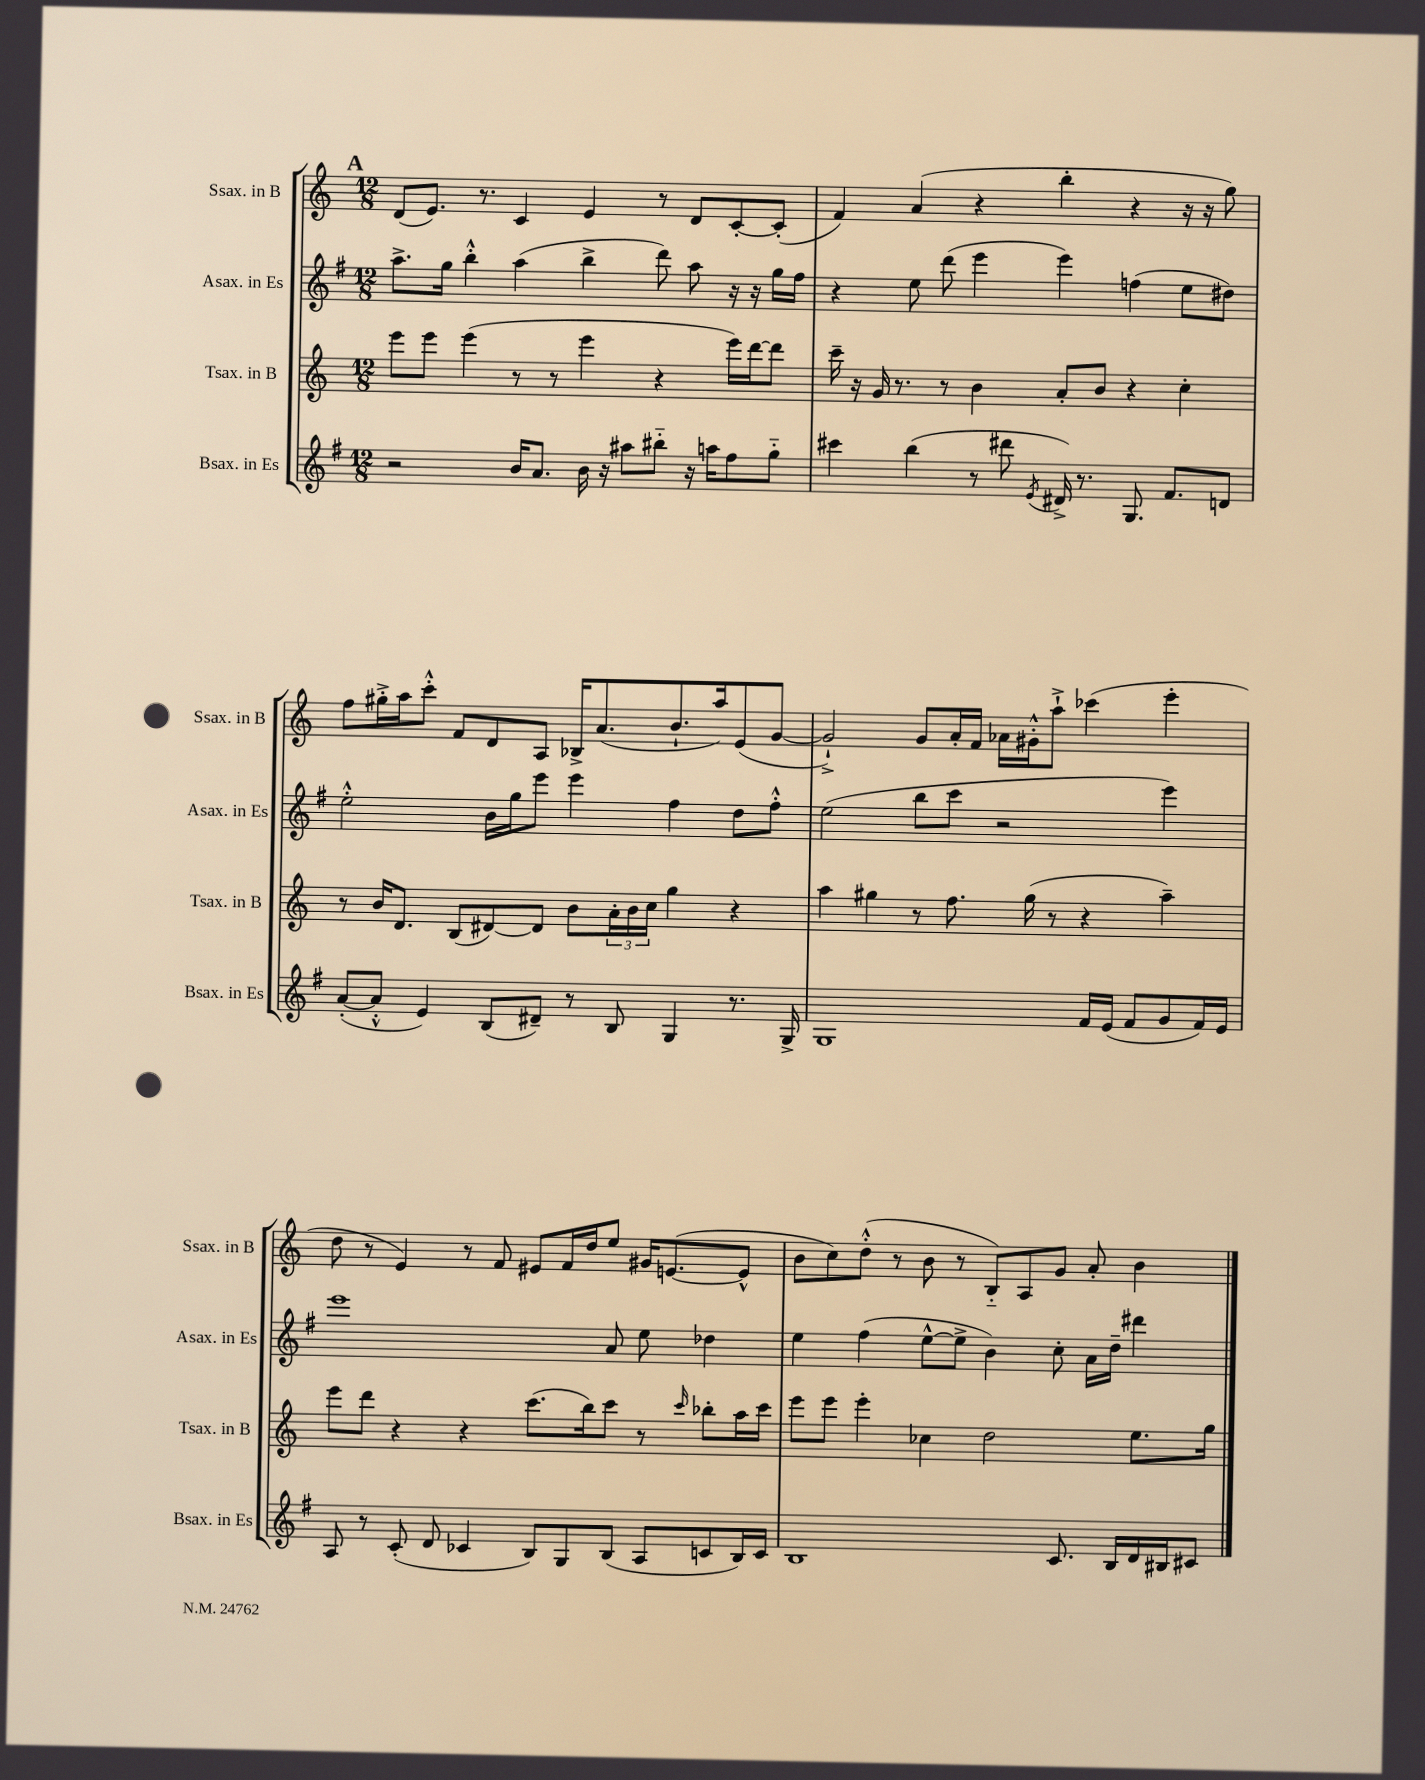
<<
\new StaffGroup <<
\new Staff = "s0" \with { instrumentName = "Ssax. in B" shortInstrumentName = "Ssax. in B" } {
    \clef treble \key c \major \numericTimeSignature \time 12/8
    \mark \markup { \bold "A" } d'8( e'8.) r8. c'4 e'4 r8 d'8 c'8~-. c'8-.( |
    f'4) a'4( r4 b''4-. r4 r16 r16 g''8) |
    f''8 gis''16-.-> a''16 c'''8-.-^ f'8 d'8 a8 bes16-> a'8.( b'8.-! a''16) e'8( g'8~ |
    g'2-!->) g'8 a'16-. f'16 aes'16 gis'16-.-^ a''8-!-> ces'''4( e'''4-. |
    d''8 r8 e'4) r8 f'8 eis'8 f'16 d''16 e''8 gis'16 e'8.~( e'8-^ |
    b'8 c''8) d''8-.-^( r8 b'8 r8 b8-_) a8 g'8 a'8-. b'4 \bar "|." |
}
\new Staff = "s1" \with { instrumentName = "Asax. in Es" shortInstrumentName = "Asax. in Es" } {
    \clef treble \key g \major \numericTimeSignature \time 12/8
    \mark \markup { \bold "A" } a''8.-> g''16 b''4-.-^ a''4( b''4-> d'''8) a''8 r16 r16 g''16 fis''16 |
    r4 e''8 d'''8( e'''4 e'''4) f''4( e''8 dis''8) |
    e''2-.-^ b'16 g''16 e'''8 e'''4 fis''4 d''8 fis''8-.-^ |
    e''2( b''8 c'''8 r2 e'''4) |
    e'''1 a'8 e''8 des''4 |
    e''4 fis''4( e''8~-^ e''8-> b'4) c''8-. a'16 d''16-- dis'''4 \bar "|." |
}
\new Staff = "s2" \with { instrumentName = "Tsax. in B" shortInstrumentName = "Tsax. in B" } {
    \clef treble \key c \major \numericTimeSignature \time 12/8
    \mark \markup { \bold "A" } e'''8 e'''8 e'''4( r8 r8 e'''4 r4 e'''16) d'''16~ d'''8 |
    c'''16-- r16 g'16 r8. r8 b'4 a'8-. b'8 r4 c''4-. |
    r8 b'16 d'8. b8( dis'8~) dis'8 b'8 \tuplet 3/2 { a'16-. b'16 c''16 } g''4 r4 |
    a''4 gis''4 r8 f''8. gis''16( r8 r4 a''4--) |
    e'''8 d'''8 r4 r4 c'''8.( b''16) c'''8 r8 \grace { c'''16 } bes''8-. a''16 c'''16 |
    e'''8 e'''8 e'''4-. ces''4 d''2 e''8. g''16 \bar "|." |
}
\new Staff = "s3" \with { instrumentName = "Bsax. in Es" shortInstrumentName = "Bsax. in Es" } {
    \clef treble \key g \major \numericTimeSignature \time 12/8
    \mark \markup { \bold "A" } r2 b'16 a'8. b'16 r16 ais''8 bis''8-_ r16 a''16 fis''8 g''8-_ |
    cis'''4 b''4( r8 dis'''8 \acciaccatura { e'8 } dis'16->) r8. g8. fis'8. d'8 |
    a'8~-.( a'8-.-^ e'4) b8( dis'8--) r8 b8 g4 r8. g16-> |
    g1 fis'16 e'16( fis'8 g'8 fis'16) e'16 |
    a8 r8 c'8-.( d'8 ces'4 b8) g8 b8( a8 c'8 b16) c'16 |
    b1 c'8. b16 d'16 bis16 cis'8 \bar "|." |
}
>>
>>
\layout { \context { \Score \remove "Bar_number_engraver" } }
